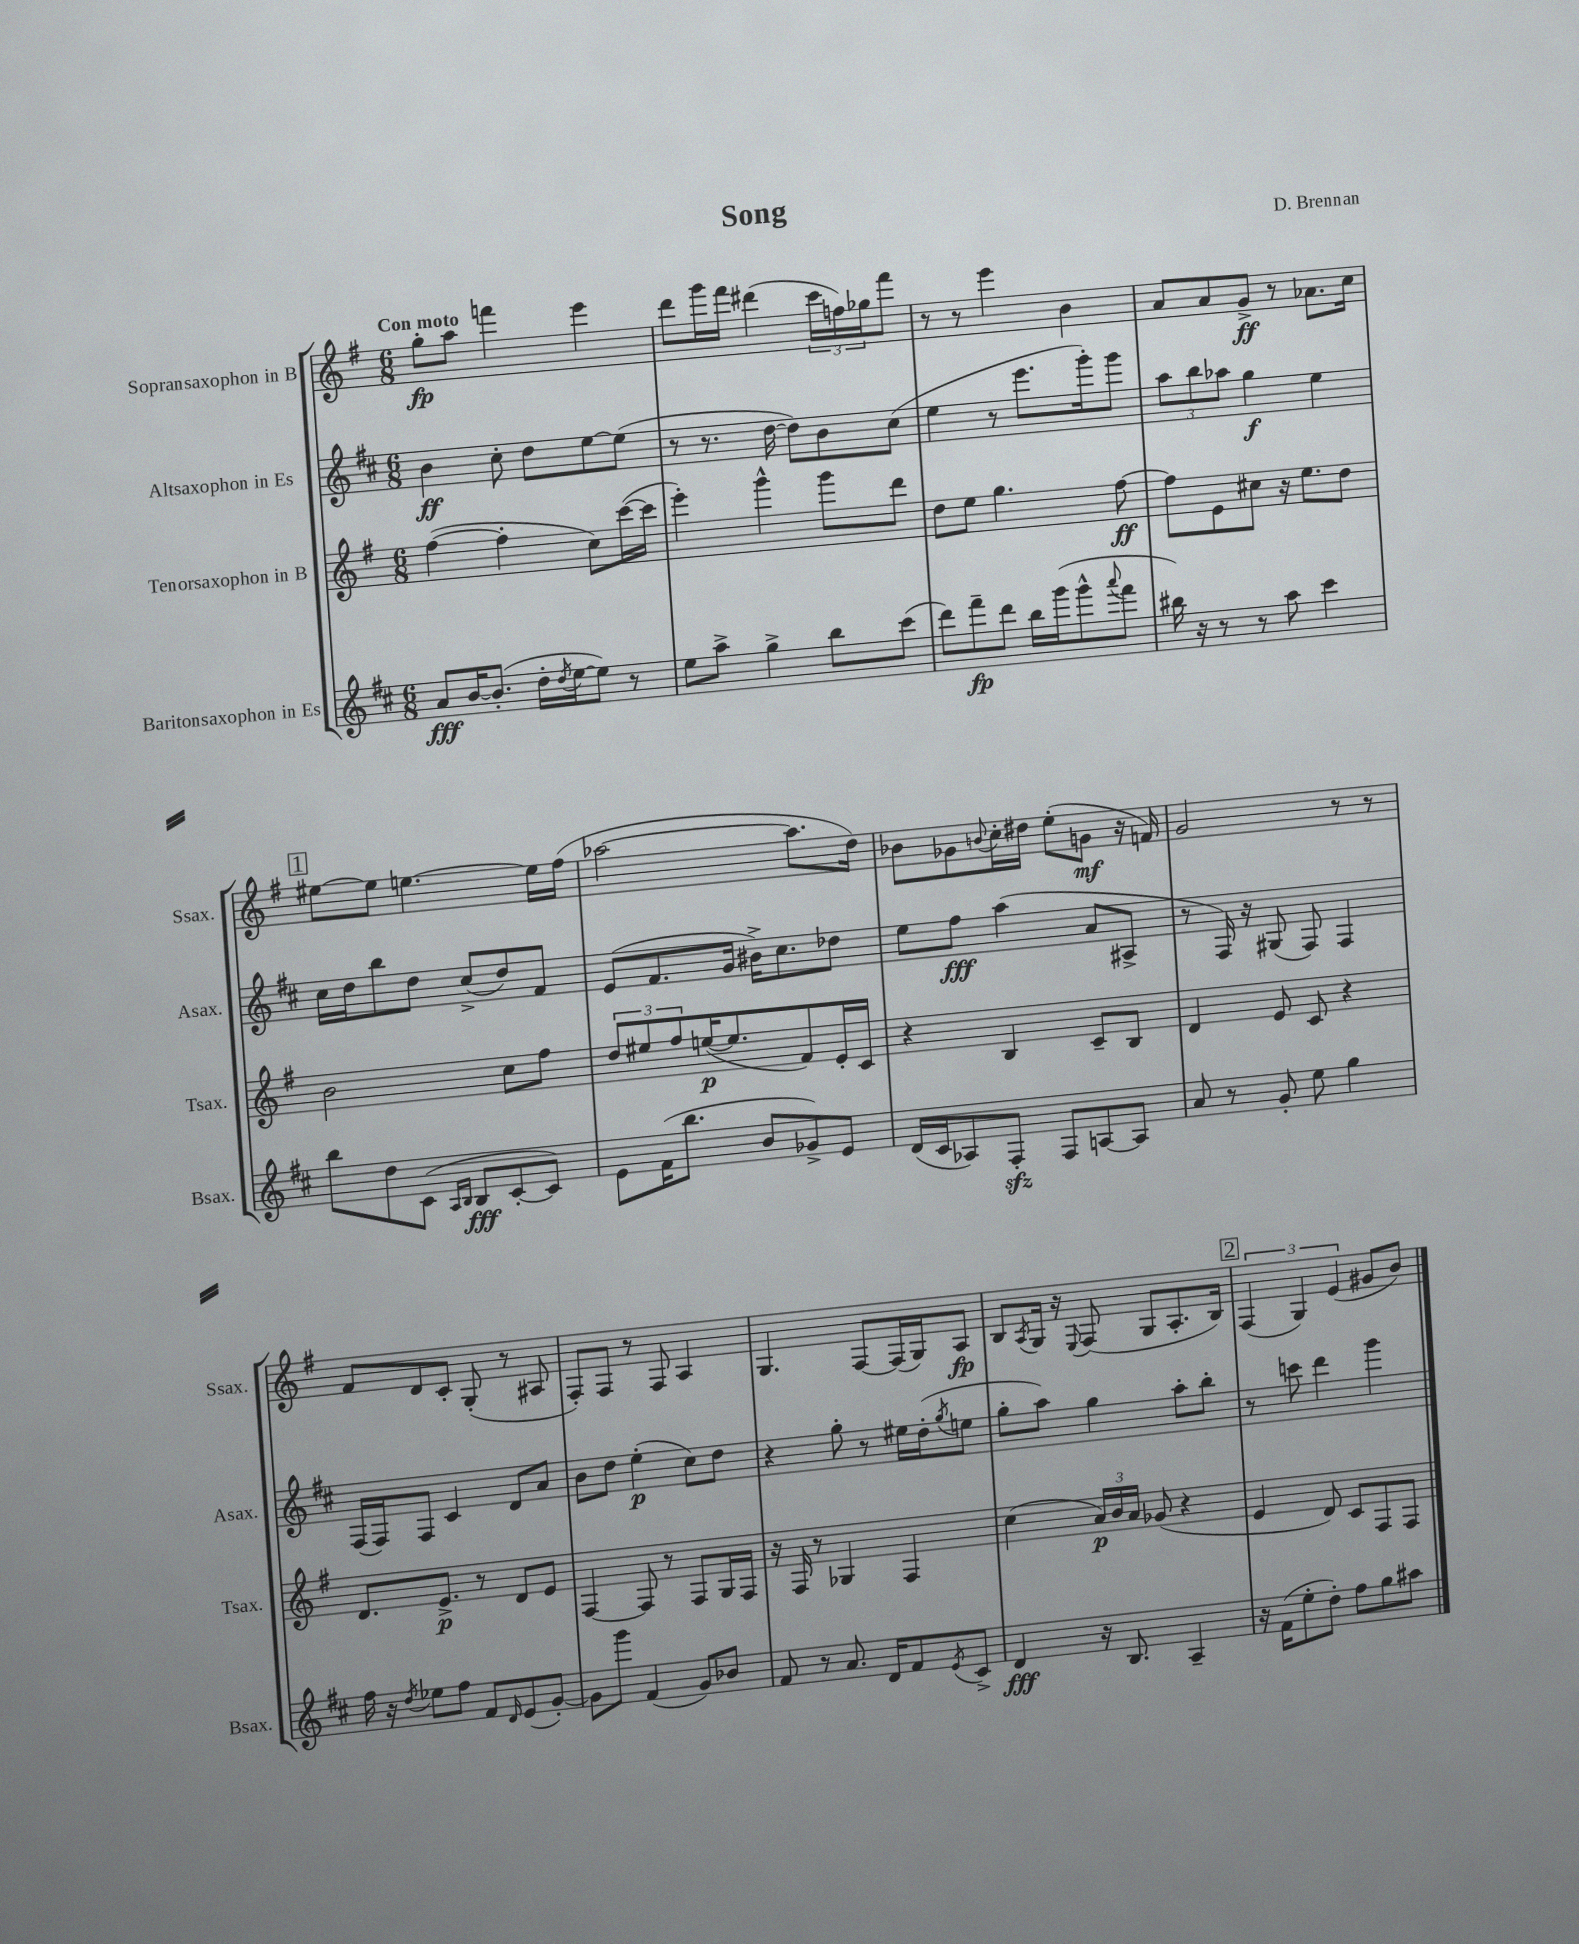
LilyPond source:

\header { title = "Song" composer = "D. Brennan" }
<<
\new StaffGroup <<
\new Staff = "s0" \with { instrumentName = "Sopransaxophon in B" shortInstrumentName = "Ssax." } {
    \clef treble \key g \major \numericTimeSignature \time 6/8 \tempo "Con moto"
    g''8-.\fp a''8 f'''4 e'''4 |
    d'''8 g'''16 fis'''16 dis'''4( \tuplet 3/2 { c'''16 f''16) ges''16 } fis'''8 |
    r8 r8 e'''4 b'4 |
    a'8 a'8 g'8->\ff r8 aes'8. c''16 |
    \mark \markup { \box "1" } eis''8~ eis''8 e''4.~ e''16 fis''16( |
    aes''2~ aes''8. d''16) |
    bes'8 ges'8 \appoggiatura { b'8 } c''16-. dis''16 e''8-.( g'8\mf r16 f'16) |
    g'2 r8 r8 |
    fis'8 d'8 c'8-. g8-.( r8 ais8 |
    fis8-.) fis8 r8 fis8 a4 |
    g4. fis8~ fis16( g16) a8\fp |
    b8 \acciaccatura { a8 } g16 r16 \appoggiatura { e8 } fis8( g8 a8.-. b16) |
    \mark \markup { \box "2" } \tuplet 3/2 { fis4( g4) e'4( } gis'8 b'8) \bar "|." |
}
\new Staff = "s1" \with { instrumentName = "Altsaxophon in Es" shortInstrumentName = "Asax." } {
    \clef treble \key d \major \numericTimeSignature \time 6/8
    b'4\ff cis''8-. d''8 e''8~ e''8( |
    r8 r8. d''16~ d''8) b'8 cis''8( |
    e''4 r8 e'''8. g'''16-.) g'''8 |
    \tuplet 3/2 { a''8 b''8 aes''8 } g''4\f e''4 |
    \mark \markup { \box "1" } cis''16 d''16 b''8 d''8 cis''8->( d''8) fis'8 |
    e'8( fis'8. g'16 bis'16->) cis''8. des''8 |
    e''8 fis''8\fff a''4( a'8 ais8-> |
    r8 fis16) r16 gis8( fis8) fis4 |
    fis16( fis16) fis8 cis'4 d'8 a'8 |
    b'8 d''8 e''4-.\p( cis''8) d''8 |
    r4 g''8-. r8 eis''16 d''16-.( \acciaccatura { g''8 } e''8 |
    g''8-. a''8) g''4 a''8-. b''8-. |
    \mark \markup { \box "2" } r8 c'''8 d'''4 g'''4 \bar "|." |
}
\new Staff = "s2" \with { instrumentName = "Tenorsaxophon in B" shortInstrumentName = "Tsax." } {
    \clef treble \key g \major \numericTimeSignature \time 6/8
    fis''4~( fis''4-. c''8) c'''16~( c'''16 |
    e'''4-.) g'''4-^ g'''8 d'''8 |
    d''8 e''8 g''4. fis''8~\ff |
    fis''8 e'8 cis''8 r16 e''8. d''8 |
    \mark \markup { \box "1" } b'2 c''8 fis''8 |
    \tuplet 3/2 { d''8 eis''8 fis''8 } e''16~\p( e''8. fis'8) e'16-. c'16 |
    r4 b4 c'8-- b8 |
    d'4 e'8 c'8 r4 |
    d'8. e'8.->\p r8 d'8 e'8 |
    fis4~ fis8 r8 fis8 g16 fis16 |
    r16 fis16 r8 ges4 fis4 |
    c''4( \tuplet 3/2 { a'16\p) b'16 a'16 } ges'8( r4 |
    \mark \markup { \box "2" } e'4 d'8) c'8 fis8 fis8 \bar "|." |
}
\new Staff = "s3" \with { instrumentName = "Baritonsaxophon in Es" shortInstrumentName = "Bsax." } {
    \clef treble \key d \major \numericTimeSignature \time 6/8
    a'8\fff b'16~ b'8.-.( d''16-. \acciaccatura { d''8 } e''16~ e''8) r8 |
    e''8 a''8-> g''4-> b''8 cis'''8( |
    d'''8) fis'''8--\fp d'''8 b''16 g'''16( g'''8-^ \appoggiatura { a'''8 } fis'''8 |
    bis''16) r16 r8 r8 a''8 cis'''4 |
    \mark \markup { \box "1" } b''8 d''8 cis'8( \grace { a16 b16 } b8\fff cis'8~-. cis'8) |
    e'8 fis'16( b''8. b'8 ges'8->) e'8 |
    d'16( cis'16 aes8) fis8-.\sfz fis8 a8~ a8 |
    a'8 r8 g'8-. e''8 g''4 |
    fis''16 r16 \acciaccatura { d''8 } ees''8 fis''8 fis'8 \grace { d'16 } e'8( g'8~-.) |
    g'8 g'''8 fis'4( g'8) bes'8 |
    fis'8 r8 a'8. d'16 fis'8 \acciaccatura { e'8 } cis'8-> |
    d'4\fff r16 b8. a4-- |
    \mark \markup { \box "2" } r16 fis'16( e''8-. d''8-.) fis''8 g''8 ais''8 \bar "|." |
}
>>
>>
\layout { \context { \Score \remove "Bar_number_engraver" } }
